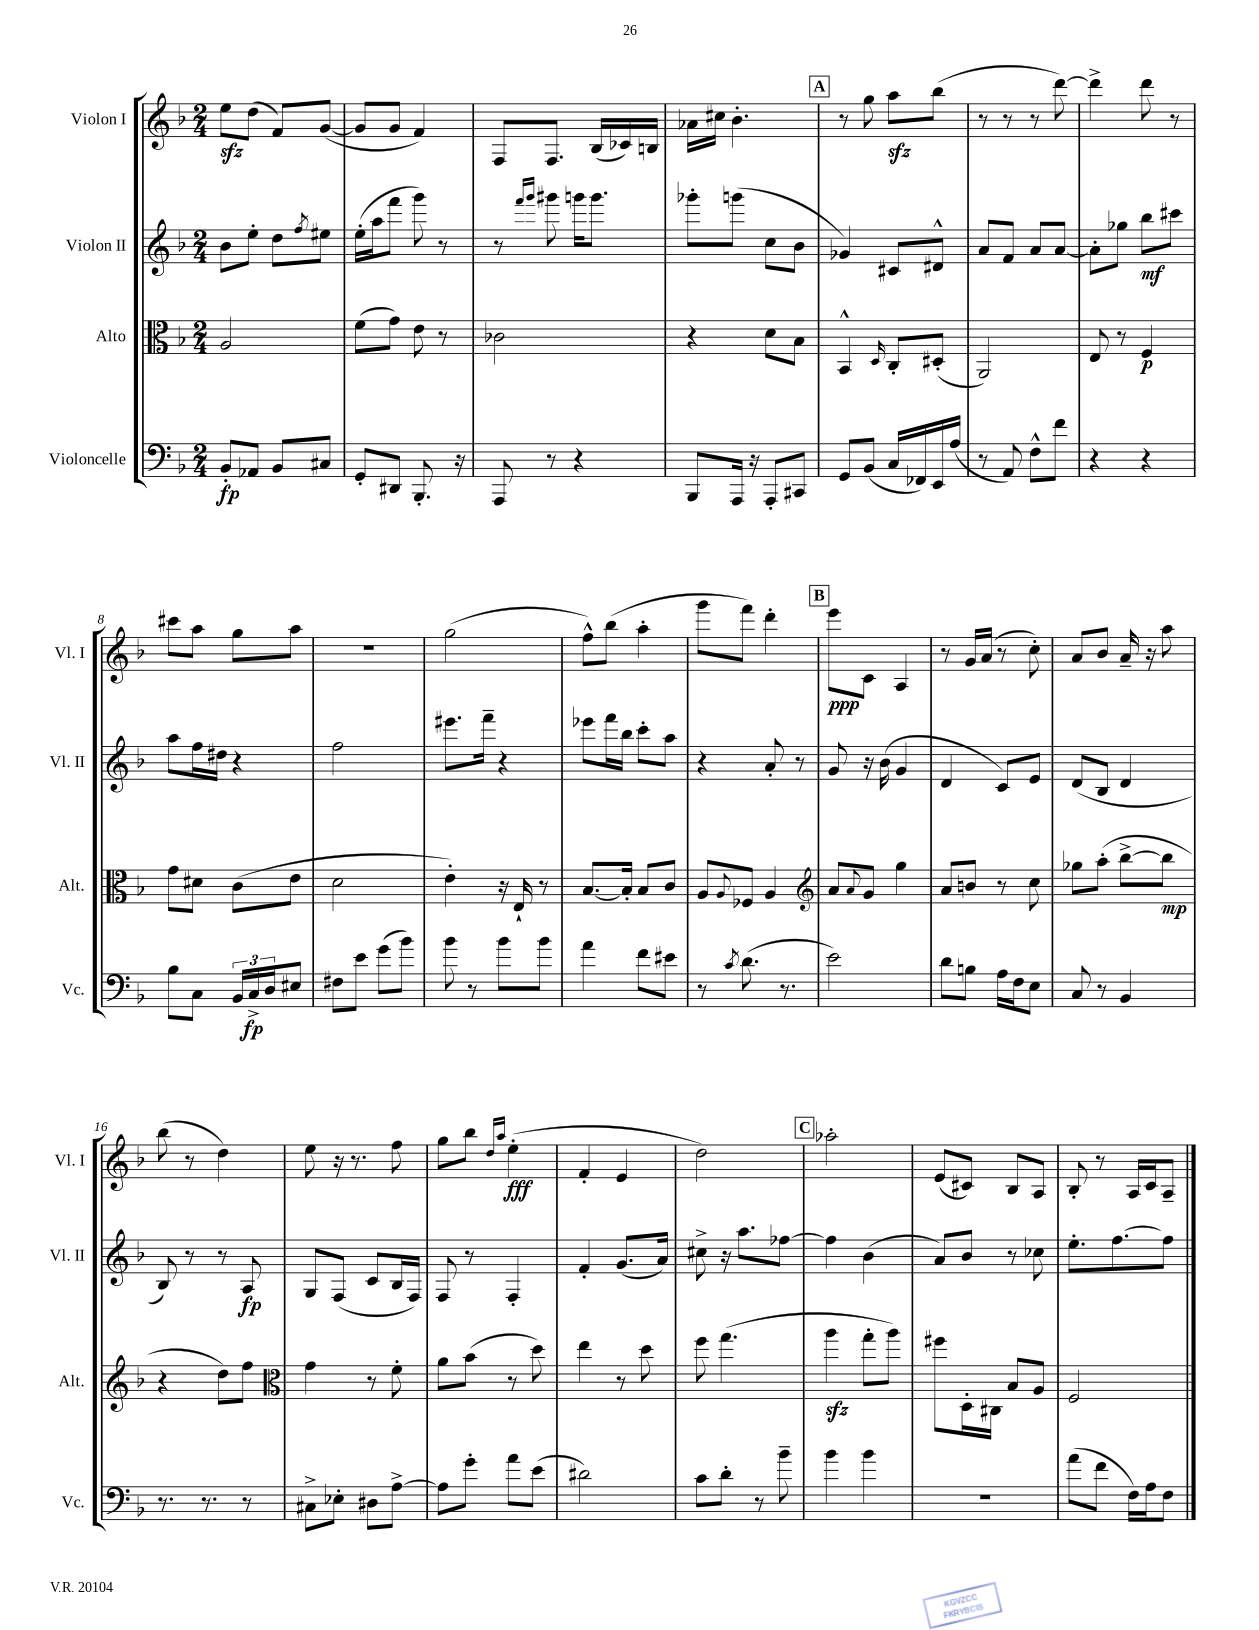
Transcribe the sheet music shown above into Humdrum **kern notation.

**kern	**dynam	**kern	**dynam	**kern	**dynam	**kern	**dynam
*part4	*part4	*part3	*part3	*part2	*part2	*part1	*part1
*staff4	*staff4	*staff3	*staff3	*staff2	*staff2	*staff1	*staff1
*I"Violoncelle	*	*I"Alto	*	*I"Violon II	*	*I"Violon I	*
*I'Vc.	*	*I'Alt.	*	*I'Vl. II	*	*I'Vl. I	*
*clefF4	*	*clefC3	*	*clefG2	*	*clefG2	*
*k[b-]	*	*k[b-]	*	*k[b-]	*	*k[b-]	*
*M2/4	*	*M2/4	*	*M2/4	*	*M2/4	*
=1	=1	=1	=1	=1	=1	=1	=1
8BB-'/L	fp	2A/	.	8b-\L	.	8eezz\L	.
8AA-X/J	.	.	.	8ee'\J	.	(8dd\J	.
8BB-/L	.	.	.	8dd\L	.	8f/L)	.
.	.	.	.	8qff/	.	.	.
8C#X/J	.	.	.	8ee#X\J	.	([8g/J	.
=2	=2	=2	=2	=2	=2	=2	=2
8GG'/L	.	(8f\L	.	(16ee'\LL	.	8g/L]	.
.	.	.	.	16aa\J	.	.	.
8DD#X/J	.	8g\J)	.	8fff\J	.	8g/J	.
8.BBB-'/	.	8e\	.	8ggg\)	.	4f/)	.
.	.	8r	.	8r	.	.	.
16r	.	.	.	.	.	.	.
=3	=3	=3	=3	=3	=3	=3	=3
8AAA/	.	2c-X\	.	8r	.	8F/L	.
.	.	.	.	16qqfff/LL	.	.	.
.	.	.	.	16qqggg/JJ	.	.	.
8r	.	.	.	8ggg#X\	.	8.F/J	.
4r	.	.	.	16gggn\KL	.	.	.
.	.	.	.	8.ggg\J	.	(16B-/LL	.
.	.	.	.	.	.	16c-X/)	.
.	.	.	.	.	.	16Bn/JJ	.
=4	=4	=4	=4	=4	=4	=4	=4
8BBB-/L	.	4r	.	8ggg-X'\L	.	16a-X\LL	.
.	.	.	.	.	.	16cc#X\JJ	.
16AAA/Jk	.	.	.	(8gggn\J	.	4.b-'\	.
16r	.	.	.	.	.	.	.
8AAA'/L	.	8d\L	.	8cc\L	.	.	.
8CC#X/J	.	8B-\J	.	8b-\J	.	.	.
!!LO:REH:place=s1:t=A
=5	=5	=5	=5	=5	=5	=5	=5
8GG/L	.	4BB-^^/	.	4g-X/)	.	8r	.
(8BB-/J	.	.	.	.	.	8gg\	.
.	.	16qqD/	.	.	.	.	.
16C/LL	.	8C'/L	.	8c#X/L	.	8aazz\L	.
16FF-X/)	.	.	.	.	.	.	.
16EE/	.	(8D#X'/J	.	8d#X^^/J	.	(8bb-\J	.
(16A/JJ	.	.	.	.	.	.	.
=6	=6	=6	=6	=6	=6	=6	=6
8r	.	2AA/)	.	8a/L	.	8r	.
8AA/)	.	.	.	8f/J	.	8r	.
8F^^\L	.	.	.	8a/L	.	8r	.
8f\J	.	.	.	[8a/J	.	[8ddd\)	.
=7	=7	=7	=7	=7	=7	=7	=7
4r	.	8E/	.	8a'\L]	.	4ddd^\]	.
.	.	8r	.	8gg-X\J	.	.	.
4r	.	4F/	p	8bb-\L	mf	8ddd\	.
.	.	.	.	8ccc#X\J	.	8r	.
!!LO:LB:g=z
=8	=8	=8	=8	=8	=8	=8	=8
8B-\L	.	8g\L	.	8aa\L	.	8ccc#X\L	.
8C\J	.	8d#X\J	.	16ff\L	.	8aa\J	.
.	.	.	.	16dd#X\JJ	.	.	.
24BB-/LL	.	(8c\L	.	4r	.	8gg\L	.
24C^/	fp	.	.	.	.	.	.
24D/J	.	.	.	.	.	.	.
8E#X/J	.	8e\J	.	.	.	8aa\J	.
=9	=9	=9	=9	=9	=9	=9	=9
8F#X\L	.	2d\	.	2ff\	.	2r	.
8e\J	.	.	.	.	.	.	.
(8g\L	.	.	.	.	.	.	.
8b-\J)	.	.	.	.	.	.	.
=10	=10	=10	=10	=10	=10	=10	=10
8b-\	.	4e'\)	.	8.eee#X\L	.	(2gg\	.
8r	.	.	.	.	.	.	.
.	.	.	.	16fff~\Jk	.	.	.
8b-\L	.	16r	.	4r	.	.	.
.	.	16E`/	.	.	.	.	.
8b-\J	.	8r	.	.	.	.	.
=11	=11	=11	=11	=11	=11	=11	=11
4a\	.	[8.B-/L	.	8eee-X\L	.	8ff^^\L)	.
.	.	.	.	16fff\L	.	(8bb-\J	.
.	.	16B-'/Jk]	.	16bb-\JJ	.	.	.
8f\L	.	8B-/L	.	8ccc'\L	.	4aa'\	.
8e#X\J	.	8c/J	.	8aa\J	.	.	.
=12	=12	=12	=12	=12	=12	=12	=12
8r	.	8A/L	.	4r	.	8ggg\L	.
8qc/	.	8qqA/	.	.	.	.	.
(8.d\	.	8F-X/J	.	.	.	8fff\J)	.
.	.	4A/	.	8a'/	.	4ddd'\	.
8.r	.	.	.	.	.	.	.
.	.	.	.	8r	.	.	.
!!LO:REH:place=s1:t=B
=13	=13	=13	=13	=13	=13	=13	=13
*	*	*clefG2	*	*	*	*	*
2e\)	.	8a/L	.	8g/	.	8eee\L	ppp
.	.	8qqa/	.	.	.	.	.
.	.	8g/J	.	16r	.	8c\J	.
.	.	.	.	(16b-\	.	.	.
.	.	4gg\	.	4g/	.	4A/	.
=14	=14	=14	=14	=14	=14	=14	=14
8d\L	.	8a/L	.	4d/	.	8r	.
8Bn\J	.	8bn/J	.	.	.	16g/LL	.
.	.	.	.	.	.	(16a/JJ	.
16A\LL	.	8r	.	8c/L)	.	8r	.
16F\J	.	.	.	.	.	.	.
8E\J	.	8cc\	.	8e/J	.	8cc'\)	.
=15	=15	=15	=15	=15	=15	=15	=15
8C/	.	8gg-X\L	.	(8d/L	.	8a/L	.
8r	.	(8aa'\J	.	8B-/J	.	8b-/J	.
4BB-/	.	[8bb-^\L	.	4d/	.	16a~/	.
.	.	.	.	.	.	16r	.
.	.	8bb-\J]	mp	.	.	8aa\	.
!!LO:LB:g=z
=16	=16	=16	=16	=16	=16	=16	=16
8.r	.	4r	.	8B-/)	.	(8bb-\	.
.	.	.	.	8r	.	8r	.
8.r	.	.	.	.	.	.	.
.	.	8dd\L)	.	8r	.	4dd\)	.
8r	.	8ff\J	.	8A/	fp	.	.
=17	=17	=17	=17	=17	=17	=17	=17
*	*	*clefC3	*	*	*	*	*
8C#X^\L	.	4g\	.	8G/L	.	8ee\	.
8E-X'\J	.	.	.	(8F/J	.	16r	.
.	.	.	.	.	.	8.r	.
8D#X\L	.	8r	.	8c/L	.	.	.
[8A^\J	.	8f'\	.	16B-/L	.	8ff\	.
.	.	.	.	16F/JJ)	.	.	.
=18	=18	=18	=18	=18	=18	=18	=18
8A\L]	.	8a\L	.	8F/	.	8gg\L	.
8g'\J	.	(8b-\J	.	8r	.	8bb-\J	.
.	.	.	.	.	.	16qqdd/LL	.
.	.	.	.	.	.	16qqaa/JJ	.
8a\L	.	8r	.	4F'/	.	(4ee'\	fff
(8e\J	.	8dd\)	.	.	.	.	.
=19	=19	=19	=19	=19	=19	=19	=19
2d#X\)	.	4ee\	.	4f'/	.	4f'/	.
.	.	8r	.	(8.g/L	.	4e/	.
.	.	8dd\	.	.	.	.	.
.	.	.	.	16a/Jk)	.	.	.
=20	=20	=20	=20	=20	=20	=20	=20
8c\L	.	8ff\	.	8cc#X^\	.	2dd\)	.
8d'\J	.	(4.gg\	.	16r	.	.	.
.	.	.	.	8.aa\L	.	.	.
8r	.	.	.	.	.	.	.
8b-~\	.	.	.	[8ff-X\J	.	.	.
!!LO:REH:place=s1:t=C
=21	=21	=21	=21	=21	=21	=21	=21
4b-\	.	4aazz\	.	4ff-\]	.	2aa-X'\	.
4b-\	.	8gg'\L	.	(4b-\	.	.	.
.	.	8aa\J)	.	.	.	.	.
=22	=22	=22	=22	=22	=22	=22	=22
2r	.	8ff#X\L	.	8a/L)	.	(8e/L	.
.	.	16D'\L	.	8b-/J	.	8c#X/J)	.
.	.	16C#X\JJ	.	.	.	.	.
.	.	8B-/L	.	8r	.	8B-/L	.
.	.	8A/J	.	8cc-X\	.	8A/J	.
=23	=23	=23	=23	=23	=23	=23	=23
(8a\L	.	2F/	.	8.ee'\L	.	8B-'/	.
8f\J	.	.	.	.	.	8r	.
.	.	.	.	[8.ff\	.	.	.
16F\LL)	.	.	.	.	.	16A/LL	.
16A\J	.	.	.	.	.	16c/J	.
8F\J	.	.	.	8ff\J]	.	8A~/J	.
==	==	==	==	==	==	==	==
*-	*-	*-	*-	*-	*-	*-	*-
